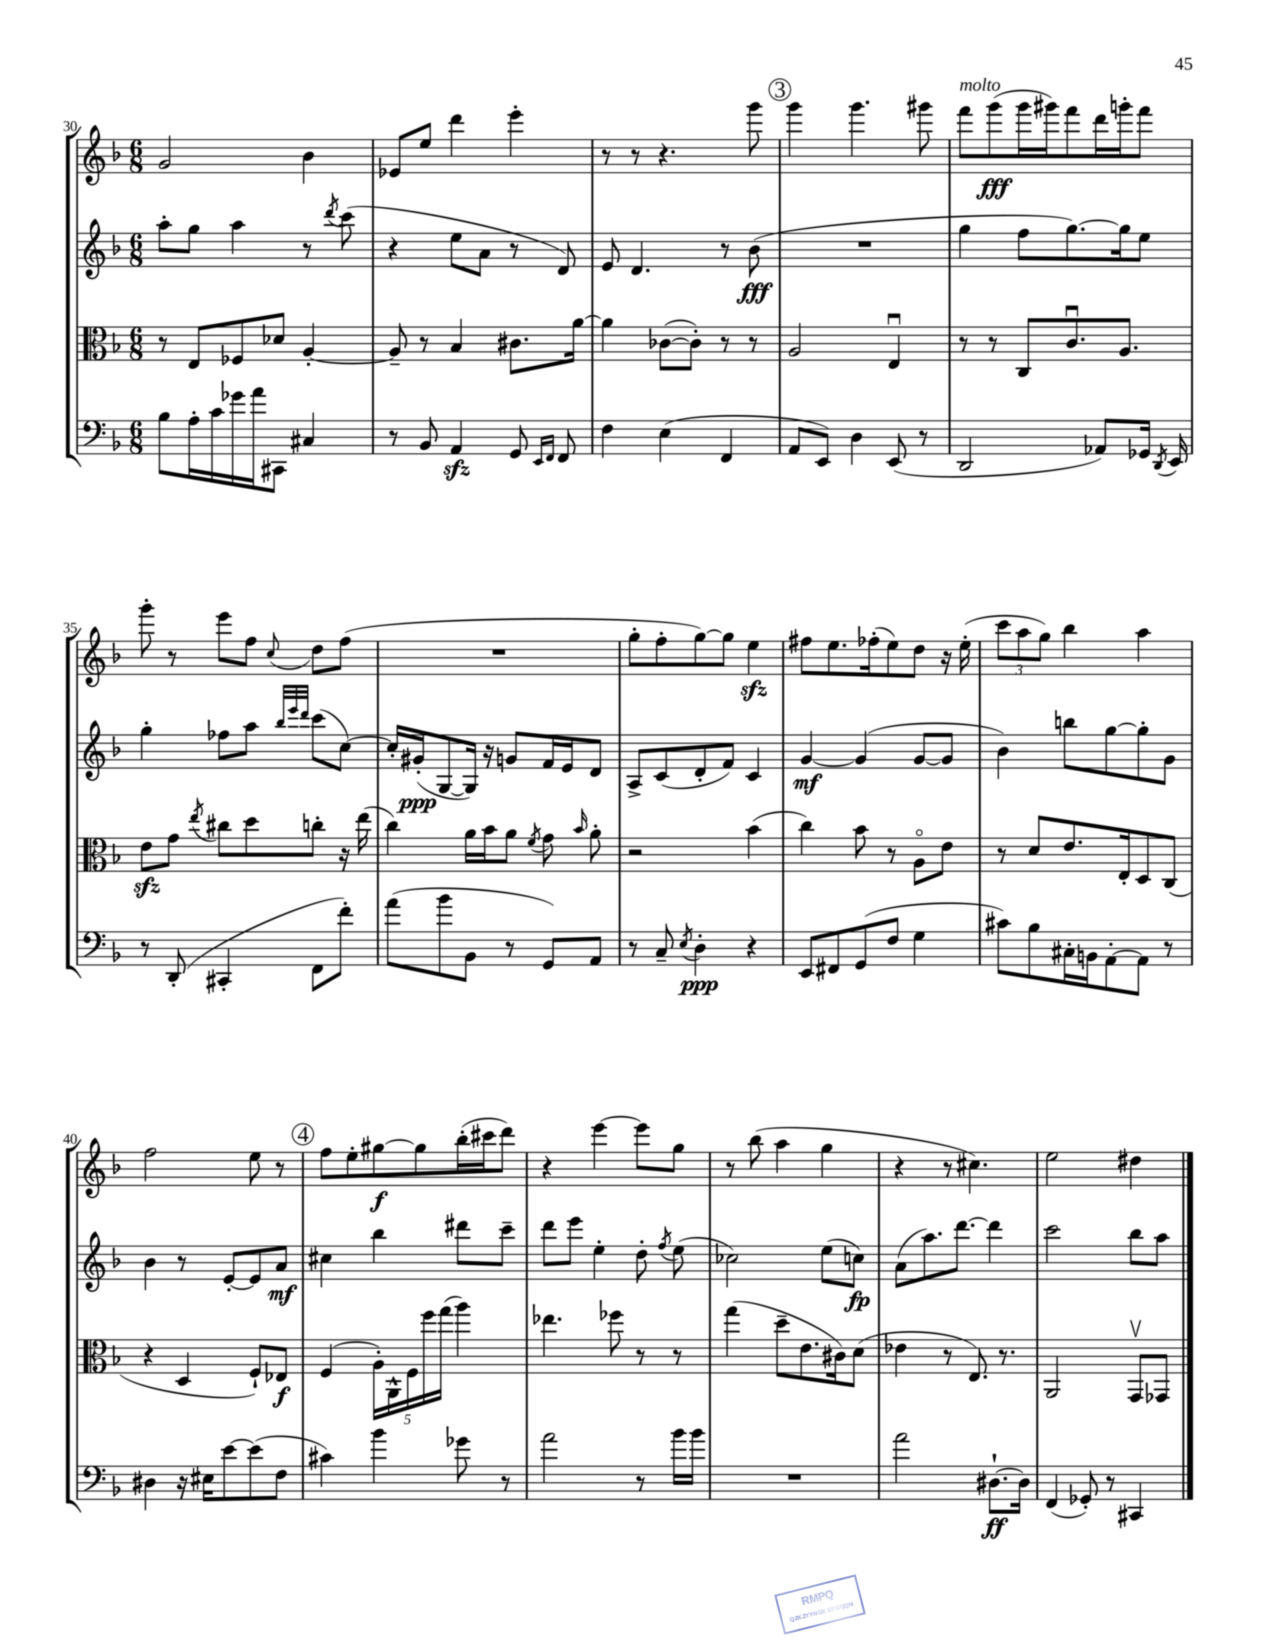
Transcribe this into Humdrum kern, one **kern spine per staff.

**kern	**kern	**kern	**kern
*staff4	*staff3	*staff2	*staff1
*clefF4	*clefC3	*clefG2	*clefG2
*k[b-]	*k[b-]	*k[b-]	*k[b-]
*M6/8	*M6/8	*M6/8	*M6/8
8B-	8r	8aa'	2g
16A'	8E	8gg	.
16c	.	.	.
16g-	8F-	4aa	.
16a	.	.	.
8CC#	8d-	.	.
4C#	[4A'	8r	4b-
.	.	8qddd	.
.	.	(8ccc	.
=	=	=	=
8r	8A~]	4r	8e-
8BB-	8r	.	8ee
4AA	4B-	8ee	4ddd
.	.	8a	.
8GG	8.c#	8r	4eee'
16qqEE	.	.	.
16qqFF	.	.	.
8FF	.	8d)	.
.	[16a	.	.
=	=	=	=
4F	4a]	8e	8r
.	.	4.d	8r
(4E	([8c-	.	4.r
.	8c-'])	.	.
4FF	8r	8r	.
.	8r	(8b-	8ggg
=	=	=	=
8AA	2A	2.r	4ggg
8EE)	.	.	.
4D	.	.	4.ggg
(8EE	4Eu	.	.
8r	.	.	8ggg#
=	=	=	=
2DD	8r	4gg	8fff
.	8r	.	(8ggg
.	8C	8ff	16ggg
.	.	.	16ggg#)
.	8.cu	[8.gg)	8fff
8AA-)	.	.	16ddd
.	8.A	16gg]	16ggg'
16GG-	.	8ee	8fff
8qDD	.	.	.
16EE	.	.	.
=	=	=	=
8r	8e	4gg'	8ggg'
(8DD'	8g	.	8r
.	8qee	.	.
4CC#'	8cc#	8ff-	8eee
.	8dd	8aa	8ff
.	.	32qqbb-	.
.	.	32qqeee	.
.	.	32qqddd	8qqcc
8FF	8cc'	(8ccc	8dd
8f')	16r	[8cc)	(8ff
.	(16ee	.	.
=	=	=	=
(8a	4cc)	16cc']	2.r
.	.	(16g#'	.
8b-	.	[8G	.
8BB-	16a	16G])	.
.	16b-	16r	.
8r	8a	8g	.
.	8qf	.	.
8GG)	8g	16f	.
.	.	16e	.
.	16qqb-	.	.
8AA	8a'	8d	.
=	=	=	=
8r	2r	8A^	8gg'
8C~	.	(8c	8ff'
8qE	.	.	.
4D'	.	8d'	[8gg)
.	.	8f)	8gg]
4r	(4b-	4c	4ee
=	=	=	=
8EE	4cc)	[4g	8ff#
8FF#	.	.	8.ee
(8GG	8b-	(4g]	.
.	.	.	(16ff-'
8F	8r	.	8ee)
4G	8Ao	[8g	8dd
.	8e	8g]	16r
.	.	.	(16ee'
=	=	=	=
8c#)	8r	4b-)	12ccc
.	.	.	12aa
8B-	8d	.	.
.	.	.	12gg)
16C#'	8.e	8bb	4bb-
16BB	.	.	.
[8AA'	.	[8gg	.
.	16E'	.	.
8AA]	8D	8gg']	4aa
8r	(8C	8g	.
=	=	=	=
4D#	4r	4b-	2ff
16r	4D	8r	.
16E#	.	.	.
[8e	.	[8e'	.
(8e]	8F`)	8e]	8ee
8F	8E-	8a	8r
=	=	=	=
4c#)	(4F	4cc#	8ff
.	.	.	8ee'
4b-	20A')	4bb-	[8gg#
.	20AA^^	.	.
.	20F	.	.
.	.	.	8gg#]
.	20ff	.	.
.	(20gg	.	.
8g-	4aa)	8ddd#	(16bb-'
.	.	.	16ccc#
8r	.	8ccc~	8ddd)
=	=	=	=
2a	4.ee-	8ddd	4r
.	.	8eee	.
.	.	4ee'	[4eee
.	8ff-	.	.
8r	8r	8dd'	8eee]
.	.	8qff	.
16b-	8r	(8ee	8gg
16b-	.	.	.
=	=	=	=
2.r	(4gg	2cc-)	8r
.	.	.	(8bb-
.	8dd~	.	4aa
.	8.e	.	.
.	.	(8ee	4gg
.	16c#)	.	.
.	(8d	8cc)	.
=	=	=	=
2a	4e-	(8a	4r
.	.	8.aa)	.
.	8r	.	8r
.	.	[8.ddd	.
.	8.E)	.	4.cc#)
[8.D#`	.	4ddd]	.
.	8.r	.	.
16D#]	.	.	.
=	=	=	=
(4FF	2AA	2ccc	2ee
8GG-')	.	.	.
8r	.	.	.
4CC#	8GGv	8bb-	4dd#
.	8GG-	8aa	.
==	==	==	==
*-	*-	*-	*-
